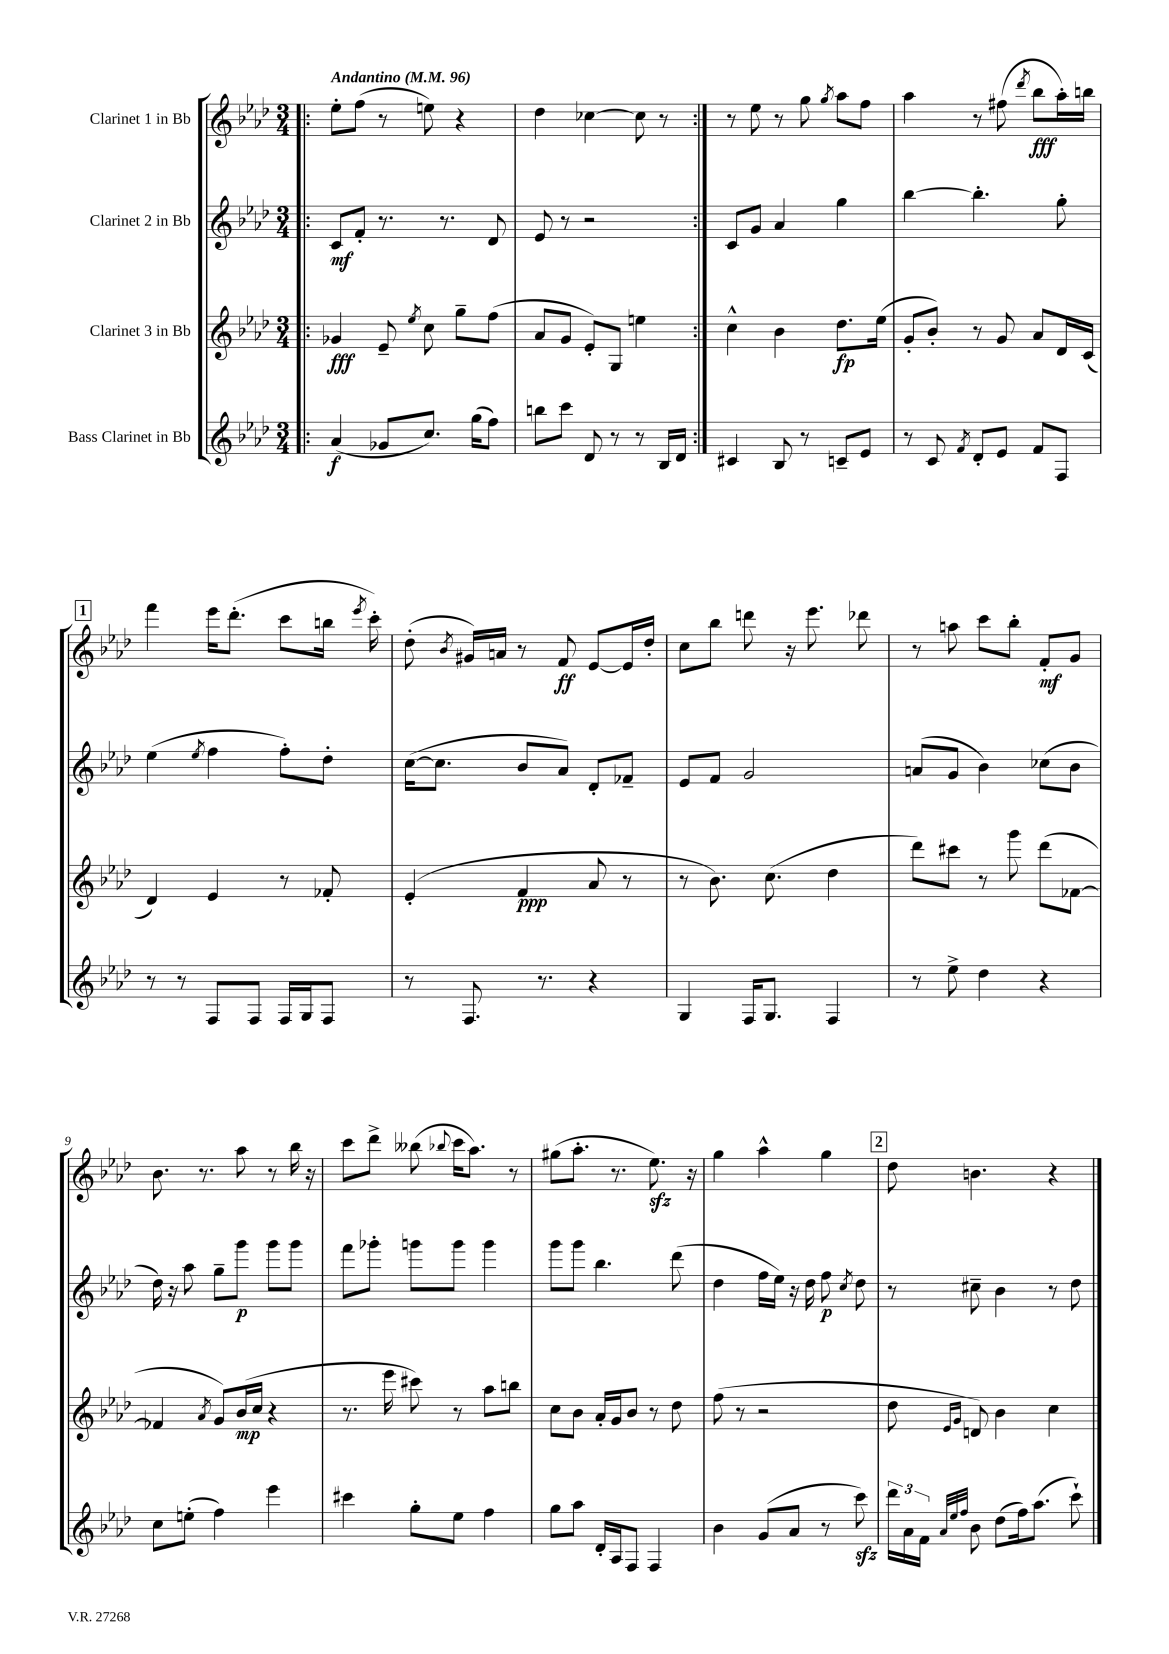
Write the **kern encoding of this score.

**kern	**dynam	**kern	**dynam	**kern	**dynam	**kern	**dynam
*part4	*part4	*part3	*part3	*part2	*part2	*part1	*part1
*staff4	*staff4	*staff3	*staff3	*staff2	*staff2	*staff1	*staff1
*I"Bass Clarinet in Bb	*	*I"Clarinet 3 in Bb	*	*I"Clarinet 2 in Bb	*	*I"Clarinet 1 in Bb	*
*clefG2	*	*clefG2	*	*clefG2	*	*clefG2	*
*k[b-e-a-d-]	*	*k[b-e-a-d-]	*	*k[b-e-a-d-]	*	*k[b-e-a-d-]	*
*M3/4	*	*M3/4	*	*M3/4	*	*M3/4	*
*MM96	*	*MM96	*	*MM96	*	*MM96	*
=1!|:	=1!|:	=1!|:	=1!|:	=1!|:	=1!|:	=1!|:	=1!|:
!	!	!	!	!	!	!LO:TX:a:B:t=Andantino	!
(4a-/	f	4g-X/	fff	8c/L	mf	8ee-'\L	.
.	.	.	.	8f'/J	.	(8ff\J	.
8g-X/L	.	8e-~/	.	8.r	.	8r	.
.	.	8qee-/	.	.	.	.	.
8.cc/J)	.	8cc\	.	.	.	8een\)	.
.	.	.	.	8.r	.	.	.
.	.	8gg~\L	.	.	.	4r	.
(16gg\KL	.	.	.	.	.	.	.
8ff\J)	.	(8ff\J	.	8d-/	.	.	.
=2	=2	=2	=2	=2	=2	=2	=2
8bbn\L	.	8a-/L	.	8e-/	.	4dd-\	.
8ccc\J	.	8g/J	.	8r	.	.	.
8d-/	.	8e-'/L)	.	2r	.	[4cc-X\	.
8r	.	8G/J	.	.	.	.	.
8r	.	4een\	.	.	.	8cc-\]	.
16B-/LL	.	.	.	.	.	8r	.
16d-/JJ	.	.	.	.	.	.	.
=3:|!	=3:|!	=3:|!	=3:|!	=3:|!	=3:|!	=3:|!	=3:|!
4c#X/	.	4cc^^\	.	8c/L	.	8r	.
.	.	.	.	8g/J	.	8ee-\	.
8B-/	.	4b-\	.	4a-/	.	8r	.
8r	.	.	.	.	.	8gg\	.
.	.	.	.	.	.	8qgg/	.
8cn~/L	.	8.dd-\L	fp	4gg\	.	8aa-\L	.
8e-/J	.	.	.	.	.	8ff\J	.
.	.	(16ee-\Jk	.	.	.	.	.
=4	=4	=4	=4	=4	=4	=4	=4
8r	.	8g'/L	.	[4bb-\	.	4aa-\	.
8c/	.	8b-'/J)	.	.	.	.	.
8qf/	.	.	.	.	.	.	.
8d-'/L	.	8r	.	4.bb-'\]	.	8r	.
8e-/J	.	8g/	.	.	.	(8ff#X\	.
.	.	.	.	.	.	8qddd-/	.
8f/L	.	8a-/L	.	.	.	8bb-\L	fff
8F/J	.	16d-/L	.	8gg'\	.	16aa-'\L)	.
.	.	(16c/JJ	.	.	.	16bbn\JJ	.
!!LO:LB:g=z
!!LO:REH:place=s1:t=1
=5	=5	=5	=5	=5	=5	=5	=5
8r	.	4d-/)	.	(4ee-\	.	4fff\	.
8r	.	.	.	.	.	.	.
.	.	.	.	8qee-/	.	.	.
8F/L	.	4e-/	.	4ff\	.	16eee-\KL	.
.	.	.	.	.	.	(8.ddd-'\J	.
8F/J	.	.	.	.	.	.	.
16F/LL	.	8r	.	8ff'\L)	.	8ccc\L	.
16G/J	.	.	.	.	.	.	.
8F/J	.	8f-X'/	.	8dd-'\J	.	16bbn\Jk	.
.	.	.	.	.	.	8qeee-/	.
.	.	.	.	.	.	16ccc'\)	.
=6	=6	=6	=6	=6	=6	=6	=6
8r	.	(4e-'/	.	([16cc\KL	.	(8dd-'\	.
.	.	.	.	8.cc\J]	.	.	.
.	.	.	.	.	.	8qb-/	.
8.F/	.	.	.	.	.	16g#X/LL)	.
.	.	.	.	.	.	16an/JJ	.
.	.	4f/	ppp	8b-/L	.	8r	.
8.r	.	.	.	.	.	.	.
.	.	.	.	8a-/J)	.	8f/	ff
4r	.	8a-/	.	8d-'/L	.	[8e-/L	.
.	.	8r	.	8f-X~/J	.	16e-/L]	.
.	.	.	.	.	.	16dd-'/JJ	.
=7	=7	=7	=7	=7	=7	=7	=7
4G/	.	8r	.	8e-/L	.	8cc\L	.
.	.	8.b-\)	.	8f/J	.	8bb-\J	.
16F/KL	.	.	.	2g/	.	8dddn\	.
8.G/J	.	(8.cc\	.	.	.	.	.
.	.	.	.	.	.	16r	.
.	.	.	.	.	.	8.eee-\	.
4F/	.	4dd-\	.	.	.	.	.
.	.	.	.	.	.	8ddd-X\	.
=8	=8	=8	=8	=8	=8	=8	=8
8r	.	8ddd-\L)	.	(8an/L	.	8r	.
8ee-^\	.	8ccc#X\J	.	8g/J	.	8aan\	.
4dd-\	.	8r	.	4b-\)	.	8ccc\L	.
.	.	8ggg\	.	.	.	8bb-'\J	.
4r	.	(8ddd-\L	.	(8cc-X\L	.	8f'/L	mf
.	.	[8f-X\J	.	8b-\J	.	8g/J	.
!!LO:LB:g=z
=9	=9	=9	=9	=9	=9	=9	=9
8cc\L	.	4f-X/]	.	16dd-\)	.	8.b-\	.
.	.	.	.	16r	.	.	.
(8een'\J	.	.	.	8aa-\	.	.	.
.	.	.	.	.	.	8.r	.
.	.	8qa-/	.	.	.	.	.
4ff\)	.	8g/L)	.	8gg~\L	.	.	.
.	.	(16b-/L	mp	8ggg\J	p	8aa-\	.
.	.	16cc/JJ	.	.	.	.	.
4eee-\	.	4r	.	8ggg\L	.	8r	.
.	.	.	.	8ggg\J	.	16bb-\	.
.	.	.	.	.	.	16r	.
=10	=10	=10	=10	=10	=10	=10	=10
4ccc#X\	.	8.r	.	8fff\L	.	8ccc\L	.
.	.	.	.	8ggg-X'\J	.	8ddd-^\J	.
.	.	16eee-\	.	.	.	.	.
8gg'\L	.	8ccc#X\)	.	8gggn\L	.	(8bb--X\	.
.	.	.	.	.	.	8qqbb-X/	.
8ee-\J	.	8r	.	8ggg\J	.	16ccc\KL	.
.	.	.	.	.	.	8.aa-\J)	.
4ff\	.	8aa-\L	.	4ggg\	.	.	.
.	.	8bbn\J	.	.	.	8r	.
=11	=11	=11	=11	=11	=11	=11	=11
8gg\L	.	8cc\L	.	8ggg\L	.	(8gg#X\L	.
8aa-\J	.	8b-\J	.	8ggg\J	.	8.aa-'\J	.
16d-'/LL	.	16a-'/LL	.	4.bb-\	.	.	.
16A-/J	.	16g/J	.	.	.	8.r	.
8F/J	.	8b-/J	.	.	.	.	.
4F/	.	8r	.	.	.	8.ee-zz\)	.
.	.	8dd-\	.	(8ddd-\	.	.	.
.	.	.	.	.	.	16r	.
=12	=12	=12	=12	=12	=12	=12	=12
4b-\	.	(8ff\	.	4dd-\	.	4gg\	.
.	.	8r	.	.	.	.	.
(8g/L	.	2r	.	16ff\LL	.	4aa-^^\	.
.	.	.	.	16ee-\JJ)	.	.	.
8a-/J	.	.	.	16r	.	.	.
.	.	.	.	16dd-\	.	.	.
8r	.	.	.	8ff\	p	4gg\	.
.	.	.	.	8qcc/	.	.	.
8ccczz\)	.	.	.	8dd-\	.	.	.
!!LO:REH:place=s1:t=2
=13	=13	=13	=13	=13	=13	=13	=13
24ddd-\LL	.	8dd-\	.	8r	.	8dd-\	.
24a-\	.	.	.	.	.	.	.
24f\JJ	.	.	.	.	.	.	.
32qqa-/LLL	.	.	.	.	.	.	.
32qqee-/	.	16qqe-/LL	.	.	.	.	.
32qqff/JJJ	.	16qqg/JJ	.	.	.	.	.
8b-\	.	8dn/)	.	8cc#X~\	.	4.bn\	.
(8dd-\L	.	4b-\	.	4b-\	.	.	.
16ff\k)	.	.	.	.	.	.	.
(8.aa-\J	.	.	.	.	.	.	.
.	.	4cc\	.	8r	.	4r	.
8ccc`\)	.	.	.	8dd-\	.	.	.
==	==	==	==	==	==	==	==
*-	*-	*-	*-	*-	*-	*-	*-
